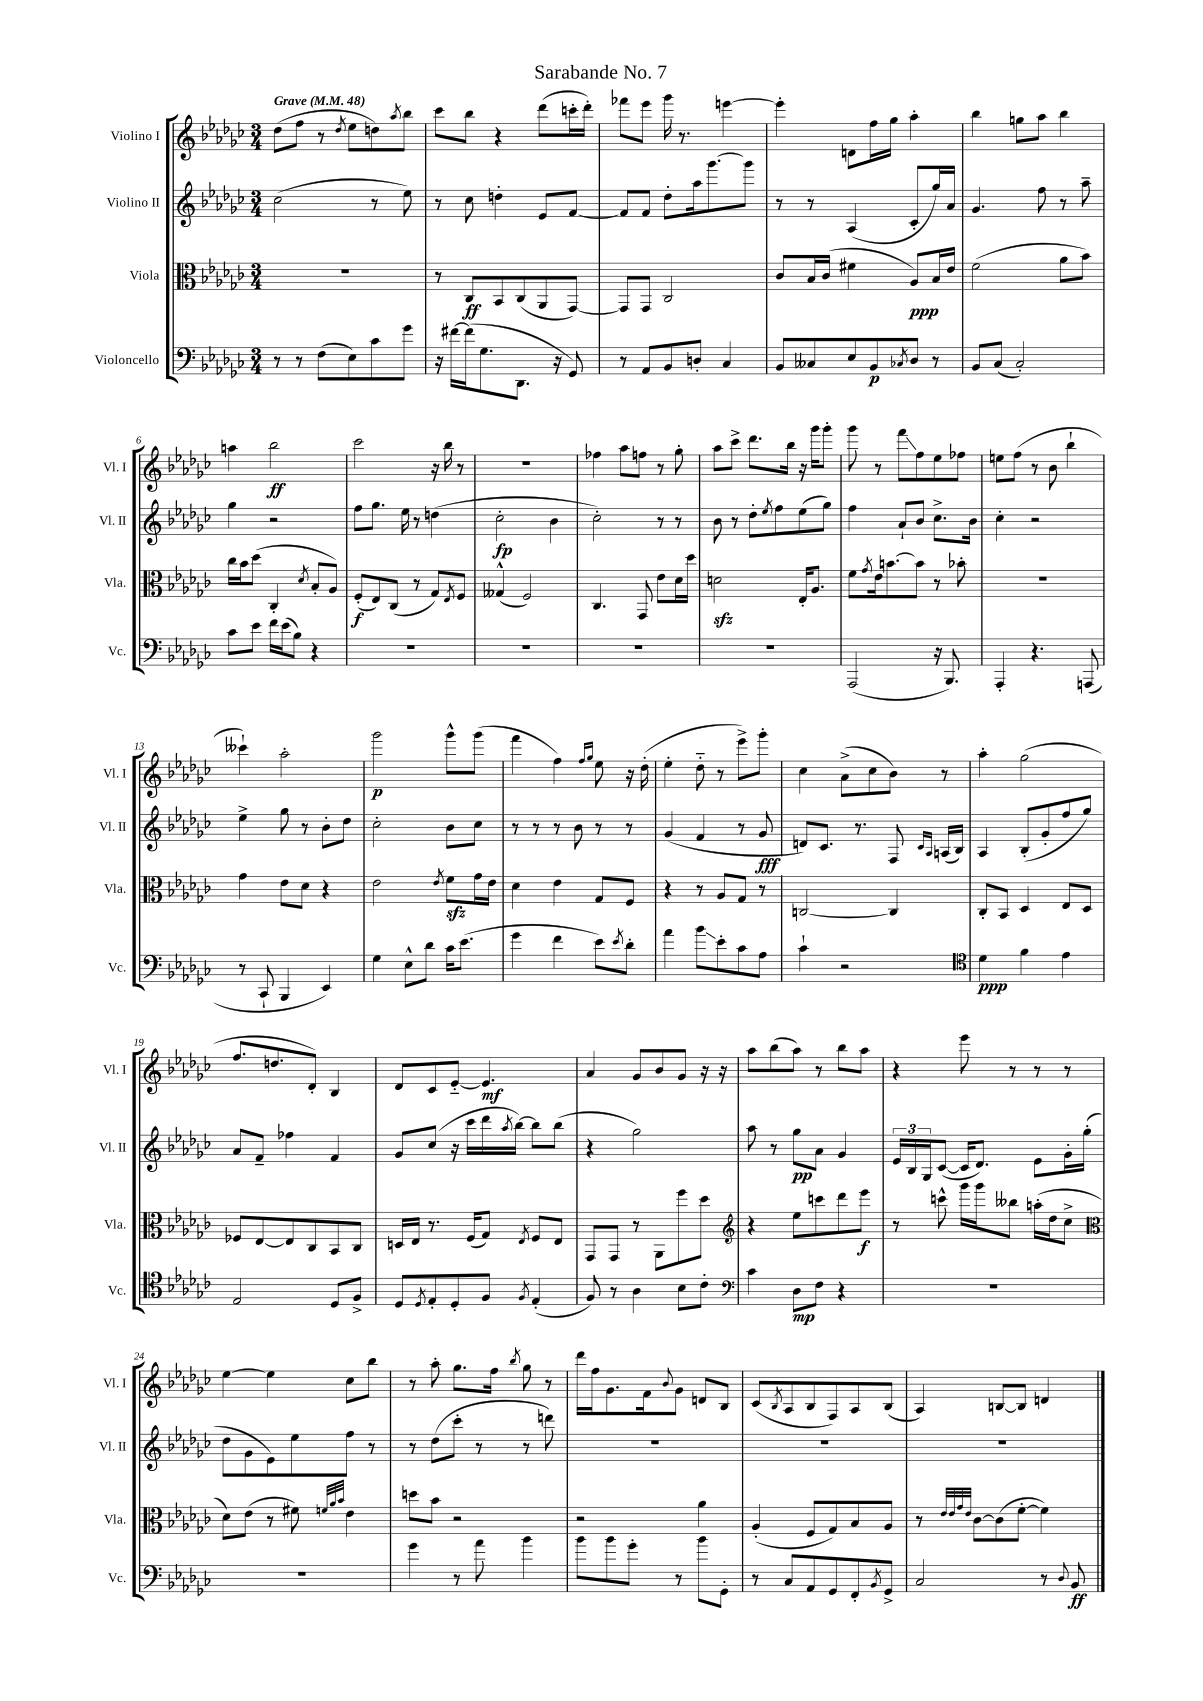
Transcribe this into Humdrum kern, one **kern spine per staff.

**kern	**kern	**kern	**kern
*staff4	*staff3	*staff2	*staff1
*clefF4	*clefC3	*clefG2	*clefG2
*k[b-e-a-d-g-c-]	*k[b-e-a-d-g-c-]	*k[b-e-a-d-g-c-]	*k[b-e-a-d-g-c-]
*M3/4	*M3/4	*M3/4	*M3/4
*MM48	*MM48	*MM48	*MM48
8r	2.r	(2cc-\	(8dd-\L
8r	.	.	8ff\J
(8F\L	.	.	8r
.	.	.	8qdd-/
8E-\)	.	.	8ee-\L
8c-\	.	8r	8dd\)
.	.	.	8qaa-/
8g-\J	.	8ee-\)	8bb-\J
=	=	=	=
16r	8r	8r	8ccc-\L
[16f#\LL	.	.	.
(16f#\]J	8C-/L	8cc-\	8bb-\J
8.G-\	.	.	.
.	8BB-/	4dd'\	4r
8.DD-\J	(8C-/	.	.
.	8AA-/	8e-/L	(8ddd-\L
16r	.	.	.
8GG-/)	[8GG-/J)	[8f/J	16ccc'\L
.	.	.	16ddd-'\JJ)
=	=	=	=
8r	8GG-/]L	8f/]L	8fff-\L
8AA-/L	8GG-/J	8f/J	8eee-\J
8BB-/	2C-/	8dd-'\L	16ggg-\
.	.	.	8.r
8D'/J	.	16aa-\k	.
.	.	[8.ggg-\	.
4C-/	.	.	[4eee\
.	.	8ggg-\]J	.
=	=	=	=
8BB-/L	8c-/L	8r	4eee'\]
8C--/	16B-/L	8r	.
.	(16c-/JJ	.	.
8E-/	4f#\	(4A-/	8d\L
8BB-/	.	.	16ff\L
.	.	.	16gg-\JJ
8qC-/	.	.	.
8D-/J	8A-/L)	8c-'/L	4aa-'\
8r	16B-/L	16gg-/L)	.
.	16e-/JJ	16a-/JJ	.
=	=	=	=
8BB-/L	(2f\	4.g-/	4bb-\
(8C-/J	.	.	.
2C-'/)	.	.	8gg\L
.	.	8ff\	8aa-\J
.	8a-\L	8r	4bb-\
.	8b-\J)	8aa-~\	.
=	=	=	=
8c-\L	16cc-\LL	4gg-\	4aa\
.	16b-\J	.	.
8e-\J	(8dd-\J	.	.
16f\LL	4C-'/	2r	2bb-\
(16e-\J	.	.	.
8B-\J)	.	.	.
.	8qd-/	.	.
4r	8B-'/L	.	.
.	8A-/J)	.	.
=	=	=	=
2.r	(8F'/L	8ff\L	2ccc-\
.	8E-/)	8.gg-\J	.
.	(8C-/J	.	.
.	.	16ee-\	.
.	8r	8r	.
.	8G-/L)	(4dd\	16r
.	.	.	16bb-\
.	8qE-/	.	.
.	8F/J	.	8r
=	=	=	=
2.r	(4G--^^/	2cc-'\	2.r
.	2F/)	.	.
.	.	4b-\	.
=	=	=	=
2.r	4.C-/	2cc-'\)	4ff-\
.	.	.	8aa-\L
.	8GG-/	.	8ff\J
.	8e-\L	8r	8r
.	16d-\L	8r	8gg-'\
.	16dd-\JJ	.	.
=	=	=	=
2.r	2d\	8b-\	8aa-\L
.	.	8r	8ccc-^\J
.	.	8dd-'\L	8.ddd-\L
.	.	8qee-/	.
.	.	8ff\	.
.	.	.	16bb-\Jk
.	16E-'/LK	(8ee-\	16r
.	8.A-/J	.	16ggg-\LK
.	.	8gg-\J)	8ggg-'\J
=	=	=	=
(2AAA-/	8f\L	4ff\	8ggg-\
.	8qg-/	.	.
.	16e-\k	.	8r
.	[8.b\	.	.
.	.	8a-`/L	8fff\L
.	8b\]J	8b-/J	8ff\
16r	8r	8.cc-^\L	8ee-\
8.BBB-/)	.	.	.
.	8b-'\	.	8ff-\J
.	.	16b-\Jk	.
=	=	=	=
4AAA-'/	2.r	4cc-'\	8ee\L
.	.	.	(8ff\J
4.r	.	2r	8r
.	.	.	8b-\
.	.	.	4bb-`\
(8AAA/	.	.	.
=	=	=	=
8r	4g-\	4ee-^\	4ccc--`\)
8CC-`/	.	.	.
4BBB-/	8e-\L	8gg-\	2aa-'\
.	8d-\J	8r	.
4EE-/)	4r	8b-'\L	.
.	.	8dd-\J	.
=	=	=	=
4G-\	2e-\	2cc-'\	2ggg-\
8E-^^\L	.	.	.
8d-\J	.	.	.
.	8qe-/	.	.
16c-\LK	8f\L	8b-\L	8ggg-^^\L
(8.e-\J	.	.	.
.	16g-\L	8cc-\J	(8ggg-\J
.	16e-\JJ	.	.
=	=	=	=
4g-\	4d-\	8r	4fff\
.	.	8r	.
4f\	4e-\	8r	4ff\)
.	.	8b-\	.
.	.	.	16qqff/LL
.	.	.	16qqgg-/JJ
8e-\L)	8G-/L	8r	8ee-\
8qe-/	.	.	.
8d-'\J	8F/J	8r	16r
.	.	.	(16dd-'\
=	=	=	=
4a-\	4r	(4g-/	4ee-'\
8b-\L	8r	4f/	8dd-'~\
8e-'\	8A-/L	.	8r
8c-\	8G-/J	8r	8eee-^\L)
8A-\J	8r	8g-/	8ggg-'\J
=	=	=	=
4c-`\	[2C/	8d/L)	4cc-\
.	.	8.c-/J	.
2r	.	.	(8a-^\L
.	.	8.r	.
.	.	.	8cc-\
.	4C/]	8F/	8b-\J)
.	.	16qqc-/LL	.
.	.	16qqA-/JJ	.
.	.	(16A/LL	8r
.	.	16B-/JJ)	.
=	=	=	=
*clefC4	*	*	*
4d-\	8C-'/L	4A-/	4aa-'\
.	8BB-/J	.	.
4f\	4D-/	(8B-'/L	(2gg-\
.	.	8g-'/	.
4e-\	8E-/L	8ff/	.
.	8D-/J	8gg-/J)	.
=	=	=	=
2E-/	8F-/L	8a-/L	8.ff/L
.	[8E-/	8f~/J	.
.	.	.	8.dd/
.	8E-/]	4ff-\	.
.	8C-/	.	8d-'/J)
8D-/L	8BB-/	4f/	4B-/
8F^/J	8C-/J	.	.
=	=	=	=
8D-/L	16D/LL	8g-/L	8d-/L
.	16E-/JJ	.	.
8qD-/	.	.	.
8E-'/	8.r	(8cc-/J	8c-/
8D-'/	.	16r	[8e-'~/J
.	(16F/LK	16ccc-\LL	.
8F/J	8G-/J)	16ddd-\	4.e-/]
.	.	8qaa-/	.
.	.	[16bb-\JJ)	.
8qF/	8qE-/	.	.
(4E-'/	8F/L	8bb-\]L	.
.	8E-/J	(8bb-\J	.
=	=	=	=
8F/)	8GG-/L	4r	4a-/
8r	8GG-/J	.	.
4A-\	8r	2gg-\)	8g-/L
.	8AA-\L	.	8b-/
8B-\L	8ff\	.	8g-/J
8c-'\J	8dd-\J	.	16r
.	.	.	16r
=	=	=	=
*clefF4	*clefG2	*	*
4c-\	4r	8aa-\	8aa-\L
.	.	8r	(8bb-\
8D-\L	8ee-\L	8gg-\L	8aa-\J)
8F\J	8ccc\	8a-\J	8r
4r	8ddd-\	4g-/	8bb-\L
.	8eee-\J	.	8aa-\J
=	=	=	=
2.r	8r	24e-/LL	4r
.	.	24B-/	.
.	.	24G-/J	.
.	8ccc^^\	([8c-/J	.
.	16ggg-\LL	16c-/]LK	8eee-\
.	16ggg-\J	8.d-/J)	.
.	8bb--\J	.	8r
.	(16aa'\LL	8e-\L	8r
.	16dd-\J	.	.
.	8cc-^\J	16g-'\L	8r
.	.	(16gg-'\JJ	.
=	=	=	=
*	*clefC3	*	*
2.r	8d-\L)	8dd-\L	[4ee-\
.	(8e-\J	8g-\	.
.	8r	8e-\)	4ee-\]
.	8f#\)	8ee-\	.
.	32qqf/LLL	.	.
.	32qqa-/	.	.
.	32qqb-/JJJ	.	.
.	4e-\	8ff\J	8cc-\L
.	.	8r	8bb-\J
=	=	=	=
4g-\	8dd\L	8r	8r
.	8b-\J	(8dd-\L	8aa-'\
8r	2r	8ccc-'\J	8.gg-\L
8a-\	.	8r	.
.	.	.	16ff\Jk
.	.	.	8qbb-/
4b-\	.	8r	8gg-\
.	.	8ddd\)	8r
=	=	=	=
8b-\L	2r	2.r	16ddd-\LL
.	.	.	16ff\J
8b-\	.	.	8.g-\
8g-'\J	.	.	.
.	.	.	16f\k
.	.	.	8qqb-/
8r	.	.	8g-\J
8b-\L	4a-\	.	8d/L
8GG-'\J	.	.	8B-/J
=	=	=	=
8r	(4A-'/	2.r	(8c-/L
.	.	.	8qB-/
8C-/L	.	.	8A-/
8AA-/	8F/L	.	8B-/
8GG-/	8G-/)	.	8F/)
8FF'/	8B-/	.	8A-/
8qBB-/	.	.	.
8GG-^/J	8A-/J	.	(8B-/J
=	=	=	=
2C-/	8r	2.r	4A-/)
.	32qqe-/LLL	.	.
.	32qqe-/	.	.
.	32qqg-/	.	.
.	32qqe-/JJJ	.	.
.	[8c-\L	.	.
.	(8c-\]	.	[8B/L
.	[8f'\J	.	8B/]J
8r	4f\])	.	4d/
8qqD-/	.	.	.
8BB-/	.	.	.
==	==	==	==
*-	*-	*-	*-
